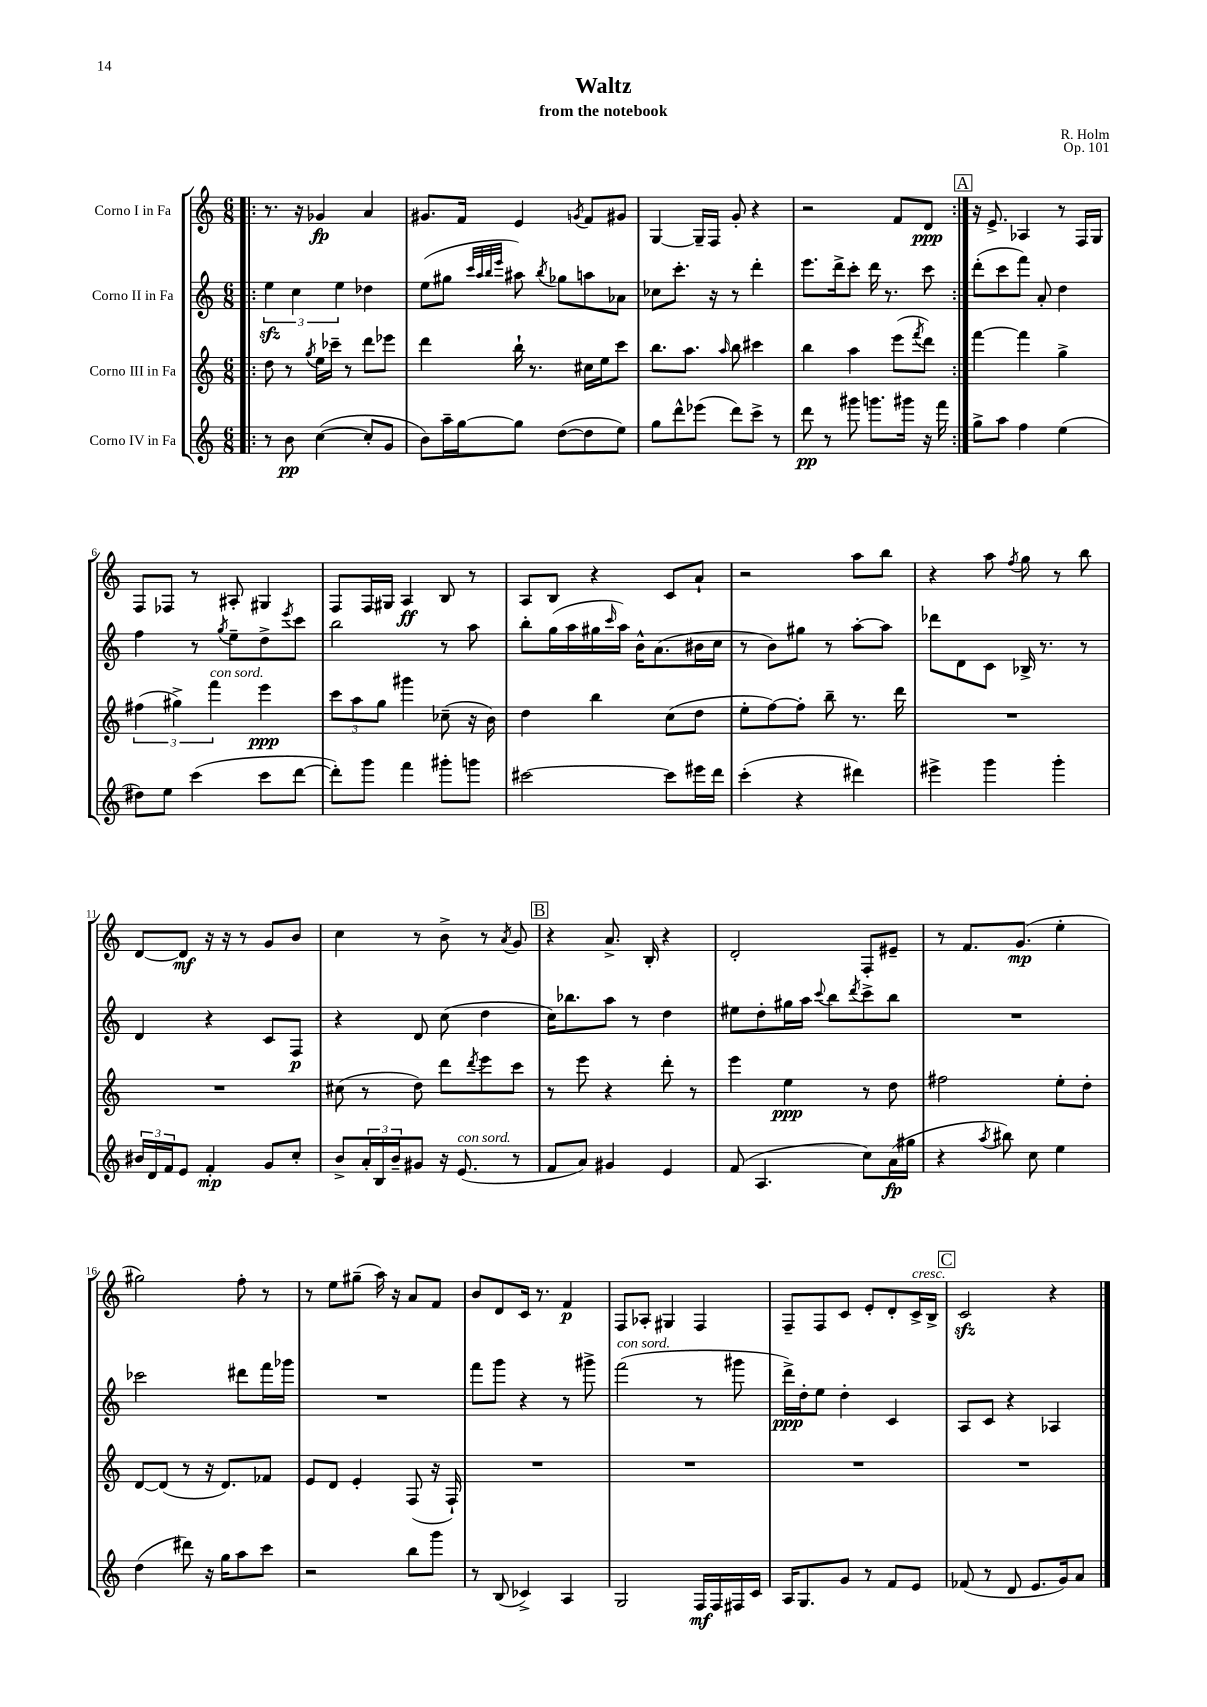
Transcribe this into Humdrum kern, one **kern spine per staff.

**kern	**dynam	**kern	**dynam	**kern	**dynam	**kern	**dynam
*part4	*part4	*part3	*part3	*part2	*part2	*part1	*part1
*staff4	*staff4	*staff3	*staff3	*staff2	*staff2	*staff1	*staff1
*I"Corno IV in Fa	*	*I"Corno III in Fa	*	*I"Corno II in Fa	*	*I"Corno I in Fa	*
*clefG2	*	*clefG2	*	*clefG2	*	*clefG2	*
*k[]	*	*k[]	*	*k[]	*	*k[]	*
*M6/8	*	*M6/8	*	*M6/8	*	*M6/8	*
=1!|:	=1!|:	=1!|:	=1!|:	=1!|:	=1!|:	=1!|:	=1!|:
8r	.	8dd\	.	6eezz\	.	8.r	.
8b\	pp	8r	.	.	.	.	.
.	.	.	.	6cc\	.	.	.
.	.	.	.	.	.	16r	.
.	.	8qgg/	.	.	.	.	.
([4cc\	.	16ee\LL	.	.	.	4g-X/	fp
.	.	16ccc-X~\JJ	.	.	.	.	.
.	.	.	.	6ee\	.	.	.
.	.	8r	.	.	.	.	.
8cc'/L]	.	8ddd\L	.	4dd-X\	.	4a/	.
8g/J	.	8eee-X\J	.	.	.	.	.
=2	=2	=2	=2	=2	=2	=2	=2
8b\L)	.	4ddd\	.	(8ee\L	.	8.g#X/L	.
16aa~\L	.	.	.	8gg#X\J	.	.	.
[16gg\J	.	.	.	.	.	16f/Jk	.
.	.	.	.	32qqccc/LLL	.	.	.
.	.	.	.	32qqaa/	.	.	.
.	.	.	.	32qqbb/	.	.	.
.	.	.	.	32qqeee/JJJ	.	.	.
8gg\J]	.	16bb`\	.	8aa#X\)	.	4e/	.
.	.	8.r	.	.	.	.	.
.	.	.	.	8qbb/	.	.	.
([8dd\L	.	.	.	8gg-X\L	.	.	.
.	.	.	.	.	.	8qgn/	.
8dd\]	.	16cc#X\LL	.	8aan\	.	8f/L	.
.	.	16ee\J	.	.	.	.	.
8ee\J)	.	8ccc\J	.	8a-X\J	.	8g#X/J	.
=3	=3	=3	=3	=3	=3	=3	=3
8gg\L	.	8.bb\L	.	8cc-X\L	.	[4G/	.
8ddd^^\	.	.	.	8.ccc'\J	.	.	.
.	.	8.aa\J	.	.	.	.	.
(8eee-X\J	.	.	.	.	.	16G~/LL]	.
.	.	.	.	16r	.	16F/JJ	.
.	.	16qqaa/	.	.	.	.	.
8ddd\L)	.	8bb\	.	8r	.	8g'/	.
8ccc^\J	.	4ccc#X\	.	4ddd'\	.	4r	.
8r	.	.	.	.	.	.	.
=4	=4	=4	=4	=4	=4	=4	=4
8ddd\	pp	4bb\	.	8.eee\L	.	2r	.
8r	.	.	.	.	.	.	.
.	.	.	.	16ddd^\k	.	.	.
8ggg#X\	.	4aa\	.	8ccc'\J	.	.	.
8.gggn\L	.	.	.	16ddd\	.	.	.
.	.	.	.	8.r	.	.	.
.	.	(8eee\L	.	.	.	8f/L	.
16ggg#X\Jk	.	.	.	.	.	.	.
.	.	8qfff/	.	.	.	.	.
16r	.	8ddd\J)	.	8ccc\	.	8d/J	ppp
16fff\	.	.	.	.	.	.	.
!!LO:REH:place=s1:t=A
=5:|!	=5:|!	=5:|!	=5:|!	=5:|!	=5:|!	=5:|!	=5:|!
8gg^\L	.	[4fff\	.	(8ddd'\L	.	16r	.
.	.	.	.	.	.	8.e^/	.
8aa\J	.	.	.	8ccc\	.	.	.
4ff\	.	4fff\]	.	8fff\J)	.	4A-X/	.
.	.	.	.	8a'/	.	.	.
(4ee\	.	4gg^\	.	4dd\	.	8r	.
.	.	.	.	.	.	16F/LL	.
.	.	.	.	.	.	16G/JJ	.
!!LO:LB:g=z
=6	=6	=6	=6	=6	=6	=6	=6
8dd#X\L)	.	(6ff#X\	.	4ff\	.	8F/L	.
8ee\J	.	.	.	.	.	8F-X/J	.
.	.	6gg#X^\)	.	.	.	.	.
(4ccc\	.	.	.	8r	.	8r	.
!	!	!LO:TX:a:i:t=con sord.	!	!	!	!	!
.	.	6fff\	.	.	.	.	.
.	.	.	.	8qgg/	.	.	.
.	.	.	.	8ee~\L	.	8A#X'/	.
8ccc\L	.	4eee\	ppp	8dd^\	.	4G#X/	.
.	.	.	.	8qeee/	.	.	.
[8ddd\J	.	.	.	8ccc\J	.	.	.
=7	=7	=7	=7	=7	=7	=7	=7
8ddd'\L])	.	12ccc\L	.	2bb\	.	8F/L	.
.	.	12aa\	.	.	.	.	.
8ggg\J	.	.	.	.	.	16F/L	.
.	.	12gg\J	.	.	.	.	.
.	.	.	.	.	.	16G#X/JJ	.
4fff\	.	4ggg#X\	.	.	.	4A/	ff
8ggg#X'\L	.	(8cc-X~\	.	8r	.	8B/	.
8gggn\J	.	16r	.	8aa\	.	8r	.
.	.	16b\)	.	.	.	.	.
=8	=8	=8	=8	=8	=8	=8	=8
[2ccc#X\	.	4dd\	.	8bb'\L	.	8A/L	.
.	.	.	.	(16gg\L	.	8B/J	.
.	.	.	.	16aa\	.	.	.
.	.	4bb\	.	16gg#X\	.	4r	.
.	.	.	.	16qqccc/	.	.	.
.	.	.	.	16aa\JJ)	.	.	.
.	.	.	.	16b^^\KL	.	.	.
.	.	.	.	(8.a\	.	.	.
8ccc#\L]	.	(8cc\L	.	.	.	8c/L	.
16eee#X\L	.	8dd\J	.	16b#X\L	.	8a`/J	.
16ddd\JJ	.	.	.	16cc\JJ	.	.	.
=9	=9	=9	=9	=9	=9	=9	=9
(4ccc'\	.	8ee'\L	.	8r	.	2r	.
.	.	[8ff\)	.	8b\L)	.	.	.
4r	.	8ff'\J]	.	8gg#X\J	.	.	.
.	.	8bb~\	.	8r	.	.	.
4ddd#X\)	.	8.r	.	[8aa'\L	.	8aa\L	.
.	.	.	.	8aa\J]	.	8bb\J	.
.	.	16ddd\	.	.	.	.	.
=10	=10	=10	=10	=10	=10	=10	=10
4eee#X^\	.	2.r	.	8ddd-X\L	.	4r	.
.	.	.	.	8d\	.	.	.
4ggg\	.	.	.	8c\J	.	8aa\	.
.	.	.	.	.	.	8qff/	.
.	.	.	.	16B-X^/	.	8gg\	.
.	.	.	.	8.r	.	.	.
4ggg'\	.	.	.	.	.	8r	.
.	.	.	.	8r	.	8bb\	.
!!LO:LB:g=z
=11	=11	=11	=11	=11	=11	=11	=11
24b#X/LL	.	2.r	.	4d/	.	[8d/L	.
24d/	.	.	.	.	.	.	.
24f/J	.	.	.	.	.	.	.
8e/J	.	.	.	.	.	8d/J]	mf
4f'/	mp	.	.	4r	.	16r	.
.	.	.	.	.	.	16r	.
.	.	.	.	.	.	8r	.
8g/L	.	.	.	8c/L	.	8g/L	.
8cc'/J	.	.	.	8F/J	p	8b/J	.
=12	=12	=12	=12	=12	=12	=12	=12
8b^/L	.	(8cc#X\	.	4r	.	4cc\	.
24a'/L	.	8r	.	.	.	.	.
24B/	.	.	.	.	.	.	.
24b~/J	.	.	.	.	.	.	.
8g#X/J	.	8dd\)	.	8d/	.	8r	.
16r	.	8ddd\L	.	(8cc\	.	8b^\	.
!LO:TX:a:i:t=con sord.	!	!	!	!	!	!	!
(8.e/	.	.	.	.	.	.	.
.	.	8qddd/	.	.	.	.	.
.	.	8eee\	.	4dd\	.	8r	.
.	.	.	.	.	.	8qa/	.
8r	.	8ccc\J	.	.	.	8g/	.
!!LO:REH:place=s1:t=B
=13	=13	=13	=13	=13	=13	=13	=13
8f/L	.	8r	.	16cc\KL)	.	4r	.
.	.	.	.	8.bb-X\	.	.	.
8a/J)	.	8eee\	.	.	.	.	.
4g#X/	.	4r	.	8aa\J	.	8.a^/	.
.	.	.	.	8r	.	.	.
.	.	.	.	.	.	16B'/	.
4e/	.	8ddd'\	.	4dd\	.	4r	.
.	.	8r	.	.	.	.	.
=14	=14	=14	=14	=14	=14	=14	=14
(8f/	.	4eee\	.	8ee#X\L	.	2d'/	.
4.A/	.	.	.	8dd'\	.	.	.
.	.	4ee\	ppp	16gg#X\L	.	.	.
.	.	.	.	16aa\JJ	.	.	.
.	.	.	.	8qqccc/	.	.	.
.	.	.	.	8bb\L	.	.	.
.	.	.	.	8qddd/	.	.	.
8cc\L)	.	8r	.	8ccc^\	.	8F'/L	.
(16a\L	fp	8dd\	.	8bb\J	.	8e#X~/J	.
16gg#X\JJ	.	.	.	.	.	.	.
=15	=15	=15	=15	=15	=15	=15	=15
4r	.	2ff#X\	.	2.r	.	8r	.
.	.	.	.	.	.	8.f/L	.
8qaa/	.	.	.	.	.	.	.
8bb#X\)	.	.	.	.	.	.	.
.	.	.	.	.	.	(8.g/J	mp
8cc\	.	.	.	.	.	.	.
4ee\	.	8ee'\L	.	.	.	4ee'\	.
.	.	8dd'\J	.	.	.	.	.
!!LO:LB:g=z
=16	=16	=16	=16	=16	=16	=16	=16
(4dd\	.	[8d/L	.	2ccc-X\	.	2gg#X\)	.
.	.	(8d/J]	.	.	.	.	.
8ddd#X\)	.	8r	.	.	.	.	.
16r	.	16r	.	.	.	.	.
16gg\KL	.	8.d/L)	.	.	.	.	.
8aa\	.	.	.	8ddd#X\L	.	8ff'\	.
8ccc\J	.	8f-X/J	.	16fff\L	.	8r	.
.	.	.	.	16ggg-X\JJ	.	.	.
=17	=17	=17	=17	=17	=17	=17	=17
2r	.	8e/L	.	2.r	.	8r	.
.	.	8d/J	.	.	.	8ee\L	.
.	.	4e'/	.	.	.	(8gg#X~\J	.
.	.	.	.	.	.	16aa\)	.
.	.	.	.	.	.	16r	.
8bb\L	.	(8F/	.	.	.	8a/L	.
8ggg\J	.	16r	.	.	.	8f/J	.
.	.	16F`/)	.	.	.	.	.
=18	=18	=18	=18	=18	=18	=18	=18
8r	.	2.r	.	8fff\L	.	8b/L	.
(8B/	.	.	.	8ggg\J	.	8d/	.
4c-X^/)	.	.	.	4r	.	16c/Jk	.
.	.	.	.	.	.	8.r	.
4A/	.	.	.	8r	.	4f/	p
.	.	.	.	8ggg#X^\	.	.	.
=19	=19	=19	=19	=19	=19	=19	=19
!	!	!	!	!LO:TX:a:i:t=con sord.	!	!	!
2G/	.	2.r	.	(2fff\	.	8F/L	.
.	.	.	.	.	.	8A-X'/J	.
.	.	.	.	.	.	4G#X/	.
16F/LL	mf	.	.	8r	.	4F/	.
16F/	.	.	.	.	.	.	.
16F#X/	.	.	.	8ggg#X\	.	.	.
16c/JJ	.	.	.	.	.	.	.
=20	=20	=20	=20	=20	=20	=20	=20
16A/KL	.	2.r	.	16ddd^\LL)	ppp	8F~/L	.
8.G/	.	.	.	16dd'\J	.	.	.
.	.	.	.	8ee\J	.	8F/	.
8g/J	.	.	.	4dd'\	.	8c/J	.
8r	.	.	.	.	.	8e'/L	.
8f/L	.	.	.	4c/	.	8d'/	.
!	!	!	!	!	!	!LO:TX:a:i:t=cresc.	!
8e/J	.	.	.	.	.	16c^/L	.
.	.	.	.	.	.	16B^/JJ	.
!!LO:REH:place=s1:t=C
=21	=21	=21	=21	=21	=21	=21	=21
(8f-X/	.	2.r	.	8A/L	.	2czz/	.
8r	.	.	.	8c/J	.	.	.
8d/	.	.	.	4r	.	.	.
8.e/L	.	.	.	.	.	.	.
.	.	.	.	4A-X/	.	4r	.
16g/k)	.	.	.	.	.	.	.
8a/J	.	.	.	.	.	.	.
==	==	==	==	==	==	==	==
*-	*-	*-	*-	*-	*-	*-	*-
